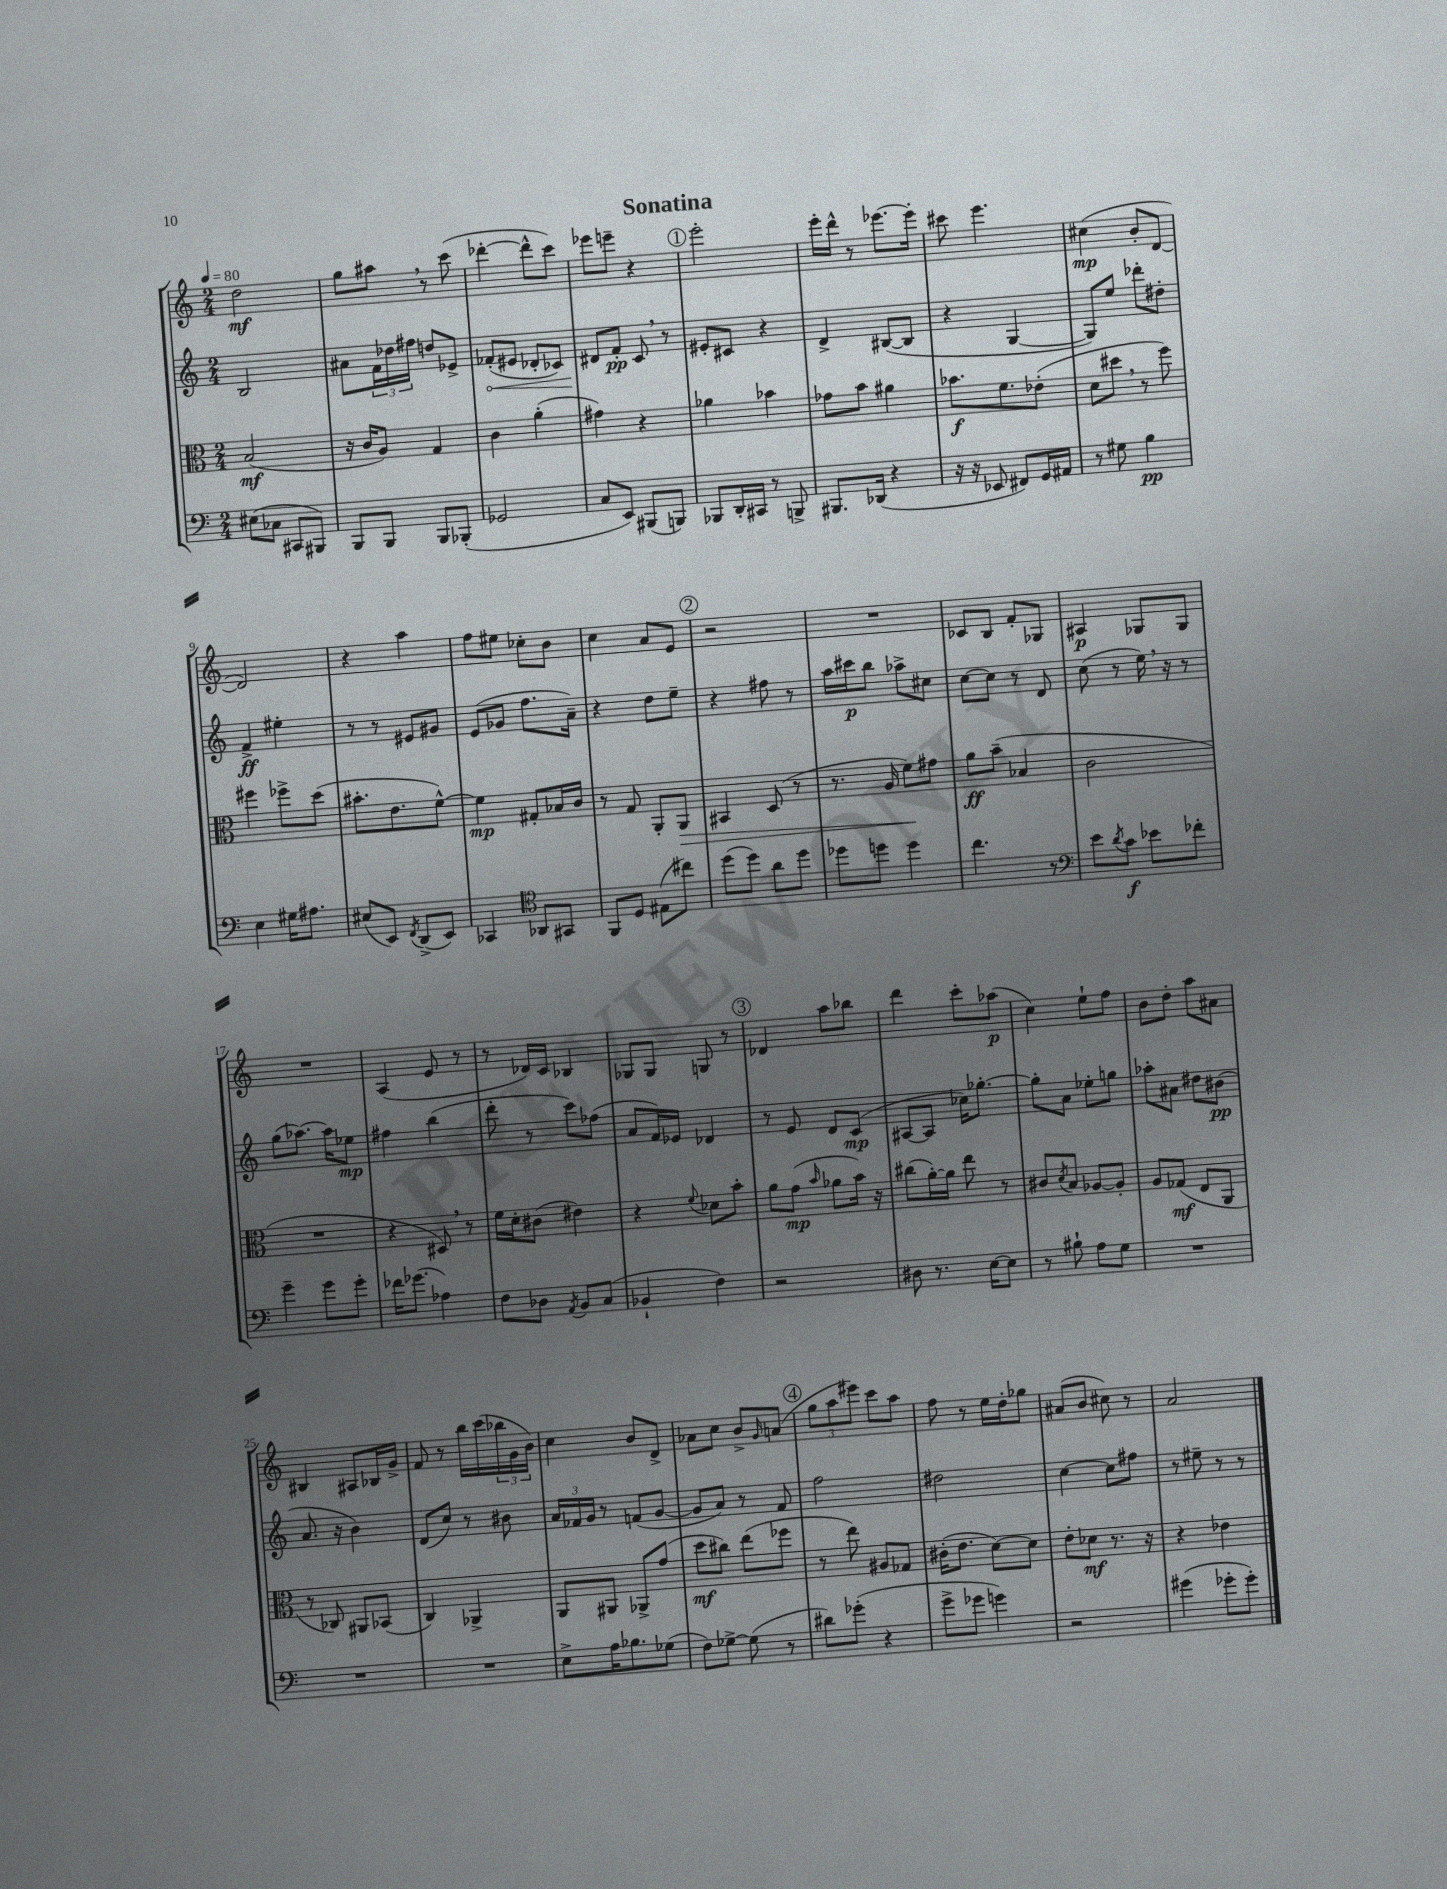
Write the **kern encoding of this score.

**kern	**dynam	**kern	**dynam	**kern	**dynam	**kern	**dynam
*part4	*part4	*part3	*part3	*part2	*part2	*part1	*part1
*staff4	*staff4	*staff3	*staff3	*staff2	*staff2	*staff1	*staff1
*clefF4	*	*clefC3	*	*clefG2	*	*clefG2	*
*k[]	*	*k[]	*	*k[]	*	*k[]	*
*M2/4	*	*M2/4	*	*M2/4	*	*M2/4	*
*MM80	*	*MM80	*	*MM80	*	*MM80	*
=1	=1	=1	=1	=1	=1	=1	=1
(8E#X\L	.	(2B/	mf	2B/	.	2dd\	mf
8C-X\J	.	.	.	.	.	.	.
8CC#X/L	.	.	.	.	.	.	.
8BBB#X/J)	.	.	.	.	.	.	.
=2	=2	=2	=2	=2	=2	=2	=2
8BBB/L	.	16r	.	8a#X\L	.	8gg\L	.
.	.	16c/KL	.	.	.	.	.
8BBB/J	.	8A/J)	.	24f\L	.	8aa#X,\J	.
.	.	.	.	24dd-X\	.	.	.
.	.	.	.	24ff#X\JJ	.	.	.
8BBB/L	.	4G/	.	8ddn/L	.	8r	.
(8BBB-X'/J	.	.	.	8e-X^/J	.	(8ccc\	.
=3	=3	=3	=3	=3	=3	=3	=3
!	!	!	!	!	!LO:HP:b	!	!
2GG-X/	.	4c\	.	(8f-X'/L	<	[4ddd-X'\	.
.	.	.	.	8e#X/J	.	.	.
.	.	(4a'\	.	8d-X'/L	.	8ddd-^^\L]	.
.	.	.	.	8c-X/J)	.	8ccc\J)	.
=4	=4	=4	=4	=4	=4	=4	=4
8C/L	.	4g#X\)	.	8d#X/L	.	8eee-X\L	.
8EE/J)	.	.	.	8f'/J	[ pp	8eeen~\J	.
(8BBB#X/L	.	4r	.	8c,/	.	4r	.
8BBBn/J)	.	.	.	8r	.	.	.
!!LO:REH:place=s1:t=1
=5	=5	=5	=5	=5	=5	=5	=5
8BBB-X/L	.	4a-X\	.	8e#X'/L	.	2eee'\	.
16DD'/L	.	.	.	8c#X/J	.	.	.
16CC#X/JJ	.	.	.	.	.	.	.
8r	.	4b-X\	.	4r	.	.	.
8BBBn^/	.	.	.	.	.	.	.
=6	=6	=6	=6	=6	=6	=6	=6
8.BBB#X/L	.	8g-X\L	.	4d^/	.	16eee'\LL	.
.	.	.	.	.	.	16ddd^^\JJ	.
.	.	8b\J	.	.	.	8r	.
(16DD-X/Jk	.	.	.	.	.	.	.
4r	.	4a#X\	.	([8B#X/L	.	[8.eee-X\L	.
.	.	.	.	8B#/J]	.	.	.
.	.	.	.	.	.	16eee-'\Jk]	.
=7	=7	=7	=7	=7	=7	=7	=7
16r	.	8.b-X\L	f	4r	.	8ccc#X\	.
16r	.	.	.	.	.	.	.
8EE-X/	.	.	.	.	.	4.eee\	.
.	.	8.f\	.	.	.	.	.
8FF#X/L)	.	.	.	[4G/	.	.	.
16GG/L	.	(8e-X'\J	.	.	.	.	.
16AA#X/JJ	.	.	.	.	.	.	.
=8	=8	=8	=8	=8	=8	=8	=8
8r	.	8d\L	.	8G/L])	.	(4cc#X\	mp
8G#X\	.	8dd#X,\J	.	8ee/J	.	.	.
4B\	pp	8r	.	8ddd-X'\L	.	8b'/L	.
.	.	8ff\)	.	8dd#X'\J	.	[8d/J	.
!!LO:LB:g=z
=9	=9	=9	=9	=9	=9	=9	=9
4E\	.	4ff#X\	.	4f^/	ff	2d/])	.
16G#X\KL	.	8ff-X^\L	.	4ee#X'\	.	.	.
8.A#X\J	.	.	.	.	.	.	.
.	.	(8dd\J	.	.	.	.	.
=10	=10	=10	=10	=10	=10	=10	=10
(8E#X/L	.	8.b#X'\L	.	8r	.	4r	.
8EE/J)	.	.	.	8r	.	.	.
.	.	8.e\	.	.	.	.	.
8qFF/	.	.	.	.	.	.	.
(8DD^/L	.	.	.	8e#X/L	.	4aa\	.
8EE/J)	.	[8f^^\J)	.	8g#X/J	.	.	.
=11	=11	=11	=11	=11	=11	=11	=11
4CC-X/	.	4f\]	mp	(8e/L	.	8ff\L	.
.	.	.	.	8g-X/J	.	8ee#X\J	.
*clefC4	*	*	*	*	*	*	*
8AA-X/L	.	8G#X'/L	.	8.ff\L	.	8cc-X'\L	.
8GG#X/J	.	16B-X/L	.	.	.	8b\J	.
.	.	16c/JJ	.	16a~\Jk)	.	.	.
=12	=12	=12	=12	=12	=12	=12	=12
8FF/L	.	8r	.	4r	.	4cc\	.
8D/J	.	8G/	.	.	.	.	.
(8E#X\L	.	8AA'/L	.	8dd\L	.	8a/L	.
!	!	!	!LO:HP:b	!	!	!	!
8cc#X\J)	.	8AA/J	>	8ee~\J	.	8e/J	.
!!LO:REH:place=s1:t=2
=13	=13	=13	=13	=13	=13	=13	=13
(8dd\L	.	4BB#X/	.	4r	.	2r	.
8dd\J)	.	.	.	.	.	.	.
8a\L	.	(8D/	.	8ff#X\	.	.	.
8dd\J	.	8r	.	8r	.	.	.
=14	=14	=14	=14	=14	=14	=14	=14
8dd-X\L	.	8.r	.	16aa\LL	.	2r	.
.	.	.	.	16ccc#X\J	p	.	.
8ddn\J	.	.	.	8bb\J	.	.	.
.	.	16A/	.	.	.	.	.
4dd\	.	8f\L)	.	8aa-X^\L	.	.	.
.	.	8g#X\J	]	8cc#X\J	.	.	.
=15	=15	=15	=15	=15	=15	=15	=15
4.cc\	.	8a\L	ff	[8cc\L	.	8c-X/L	.
.	.	(8b~\J	.	8cc\J]	.	8B/J	.
.	.	4B-X/	.	8r	.	8f'/L	.
8r	.	.	.	8d/	.	8G-X/J	.
=16	=16	=16	=16	=16	=16	=16	=16
*clefF4	*	*	*	*	*	*	*
8e\L	.	2c\	.	(8cc\	.	4A#X/	p
8qd/	.	.	.	.	.	.	.
8c\J	f	.	.	8r	.	.	.
8e-X\L	.	.	.	16ee,\)	.	8G-X/L	.
.	.	.	.	16r	.	.	.
8f-X'\J	.	.	.	8r	.	8G-/J	.
!!LO:LB:g=z
=17	=17	=17	=17	=17	=17	=17	=17
4g~\	.	2r	.	(8gg\L	.	2r	.
.	.	.	.	[8.aa-X\J)	.	.	.
8g\L	.	.	.	.	.	.	.
.	.	.	.	16aa-\KL]	.	.	.
8g'\J	.	.	.	8ee-X\J	mp	.	.
=18	=18	=18	=18	=18	=18	=18	=18
16f-X\KL	.	4r	.	4ff#X\	.	(4A/	.
(8.g-X\J	.	.	.	.	.	.	.
4A-X\)	.	8D#X,/)	.	(4bb\	.	8e/	.
.	.	8r	.	.	.	8r	.
=19	=19	=19	=19	=19	=19	=19	=19
8F\L	.	16f\LL	.	8ddd'\	.	8r	.
.	.	16d'\J	.	.	.	.	.
8D-X\J	.	(8c#X\J	.	8r	.	16d-X/LL)	.
.	.	.	.	.	.	16c/JJ	.
8qAA/	.	.	.	.	.	.	.
8BB/L	.	4e#X\)	.	8ccc\L)	.	4B-X/	.
(8C/J	.	.	.	(8ff-X\J	.	.	.
=20	=20	=20	=20	=20	=20	=20	=20
4BB-X`/	.	4r	.	8a/L	.	8G-X/L	.
.	.	.	.	16f/L)	.	8G-/J	.
.	.	.	.	16e-X/JJ	.	.	.
.	.	8qqf/	.	.	.	.	.
4F\)	.	8d-X\L	.	4d-X/	.	8Gn/	.
.	.	8b'\J	.	.	.	8r	.
!!LO:REH:place=s1:t=3
=21	=21	=21	=21	=21	=21	=21	=21
2r	.	8a\L	.	8r	.	4d-X/	.
.	.	(8g\J	mp	8e/	.	.	.
.	.	16qqb/	.	.	.	.	.
.	.	8a-X\L	.	8d/L	.	8aa\L	.
.	.	16b\Jk)	.	(8c/J	mp	8bb-X\J	.
.	.	16r	.	.	.	.	.
=22	=22	=22	=22	=22	=22	=22	=22
8D#X\	.	(8cc#X\L	.	[8A#X/L	.	4ddd\	.
8.r	.	[16a'\L)	.	8A#/J]	.	.	.
.	.	16a\JJ]	.	.	.	.	.
.	.	8ee\	.	16cc-X\KL)	.	8ccc'\L	.
[16E\KL	.	.	.	[8.gg-X'\J	.	.	.
8E\J]	.	8r	.	.	.	(8aa-X\J	p
=23	=23	=23	=23	=23	=23	=23	=23
8r	.	8c#X/L	.	8gg-'\L]	.	4cc\)	.
.	.	8qd/	.	.	.	.	.
8B#X`\	.	8B/J	.	8a\J	.	.	.
8A\L	.	[8A-X/L	.	8ee-X'\L	.	8ee`\L	.
8G\J	.	8A-'/J]	.	8ggn\J	.	8ff\J	.
=24	=24	=24	=24	=24	=24	=24	=24
2r	.	8A/L	.	8aa-X'\L	.	8b\L	.
.	.	(8G-X/J	mf	8a#X\J	.	8dd'\J	.
.	.	8E/L	.	8dd#X\L	.	8aa\L	.
.	.	8AA/J	.	(8b#X\J	pp	8a#X\J	.
!!LO:LB:g=z
=25	=25	=25	=25	=25	=25	=25	=25
2r	.	8r	.	8.a/	.	4B#X/	.
.	.	8C-X/)	.	.	.	.	.
.	.	.	.	16r	.	.	.
.	.	8AA#X/L	.	4b\)	.	8A#X/L	.
.	.	(8BB-X/J	.	.	.	16B-X/L	.
.	.	.	.	.	.	16g^/JJ	.
=26	=26	=26	=26	=26	=26	=26	=26
2r	.	4C/)	.	(8d/L	.	8f/	.
.	.	.	.	8cc/J)	.	8r	.
.	.	4AA-X^/	.	8r	.	16bb\LL	.
.	.	.	.	.	.	(16ccc\	.
.	.	.	.	8b#X\	.	24bb-X\	.
.	.	.	.	.	.	24g\	.
.	.	.	.	.	.	24b\JJ)	.
=27	=27	=27	=27	=27	=27	=27	=27
8E^\L	.	8AA/L	.	24a/LL	.	4cc\	.
.	.	.	.	24f-X/	.	.	.
.	.	.	.	24g/JJ	.	.	.
16A\K	.	8AA#X/J	.	8r	.	.	.
8.B-X\	.	.	.	.	.	.	.
.	.	8AA-X^/L	.	(8fn/L	.	8b/L	.
(8G-X\J	.	(8g/J	.	[8g/J	.	8d^/J	.
=28	=28	=28	=28	=28	=28	=28	=28
8F\L)	.	8dd\L	mf	8g/L]	.	8a-X\L	.
[8G-X^\J	.	8cc#X\J)	.	8a/J)	.	8cc\J	.
(8G-\]	.	(8ee\L	.	8r	.	8b^/L	.
.	.	.	.	.	.	16qqg/	.
8r	.	8ff-X\J	.	8f/	.	(8an/J	.
!!LO:REH:place=s1:t=4
=29	=29	=29	=29	=29	=29	=29	=29
8d#X\L)	.	8r	.	2ff\	.	12gg\L	.
.	.	.	.	.	.	12aa\	.
(8g-X'\J	.	8ee\)	.	.	.	.	.
.	.	.	.	.	.	12eee#X\J)	.
4r	.	8A#X/L	.	.	.	8ccc\L	.
.	.	8G-X/J	.	.	.	8aa\J	.
=30	=30	=30	=30	=30	=30	=30	=30
8g^\L	.	(16c#X'\KL	.	2dd#X\	.	8ff\	.
.	.	8.e\J	.	.	.	.	.
8g-X\J	.	.	.	.	.	8r	.
4gn\)	.	[8d\L)	.	.	.	16ee\LL	.
.	.	.	.	.	.	16dd'\J	.
.	.	8d\J]	.	.	.	8gg-X\J	.
=31	=31	=31	=31	=31	=31	=31	=31
2r	.	8e'\L	.	[4cc\	.	(8a#X/L	.
.	.	8d-X\J	mf	.	.	8b/J	.
.	.	8.r	.	8cc\L]	.	8cc#X\)	.
.	.	.	.	8ff#X\J	.	8r	.
.	.	16r	.	.	.	.	.
=32	=32	=32	=32	=32	=32	=32	=32
(4g#X\	.	4r	.	8r	.	2a/	.
.	.	.	.	8ee#X~\	.	.	.
8g-X'\L	.	4e-X\	.	8r	.	.	.
8g-'\J)	.	.	.	8r	.	.	.
==	==	==	==	==	==	==	==
*-	*-	*-	*-	*-	*-	*-	*-
